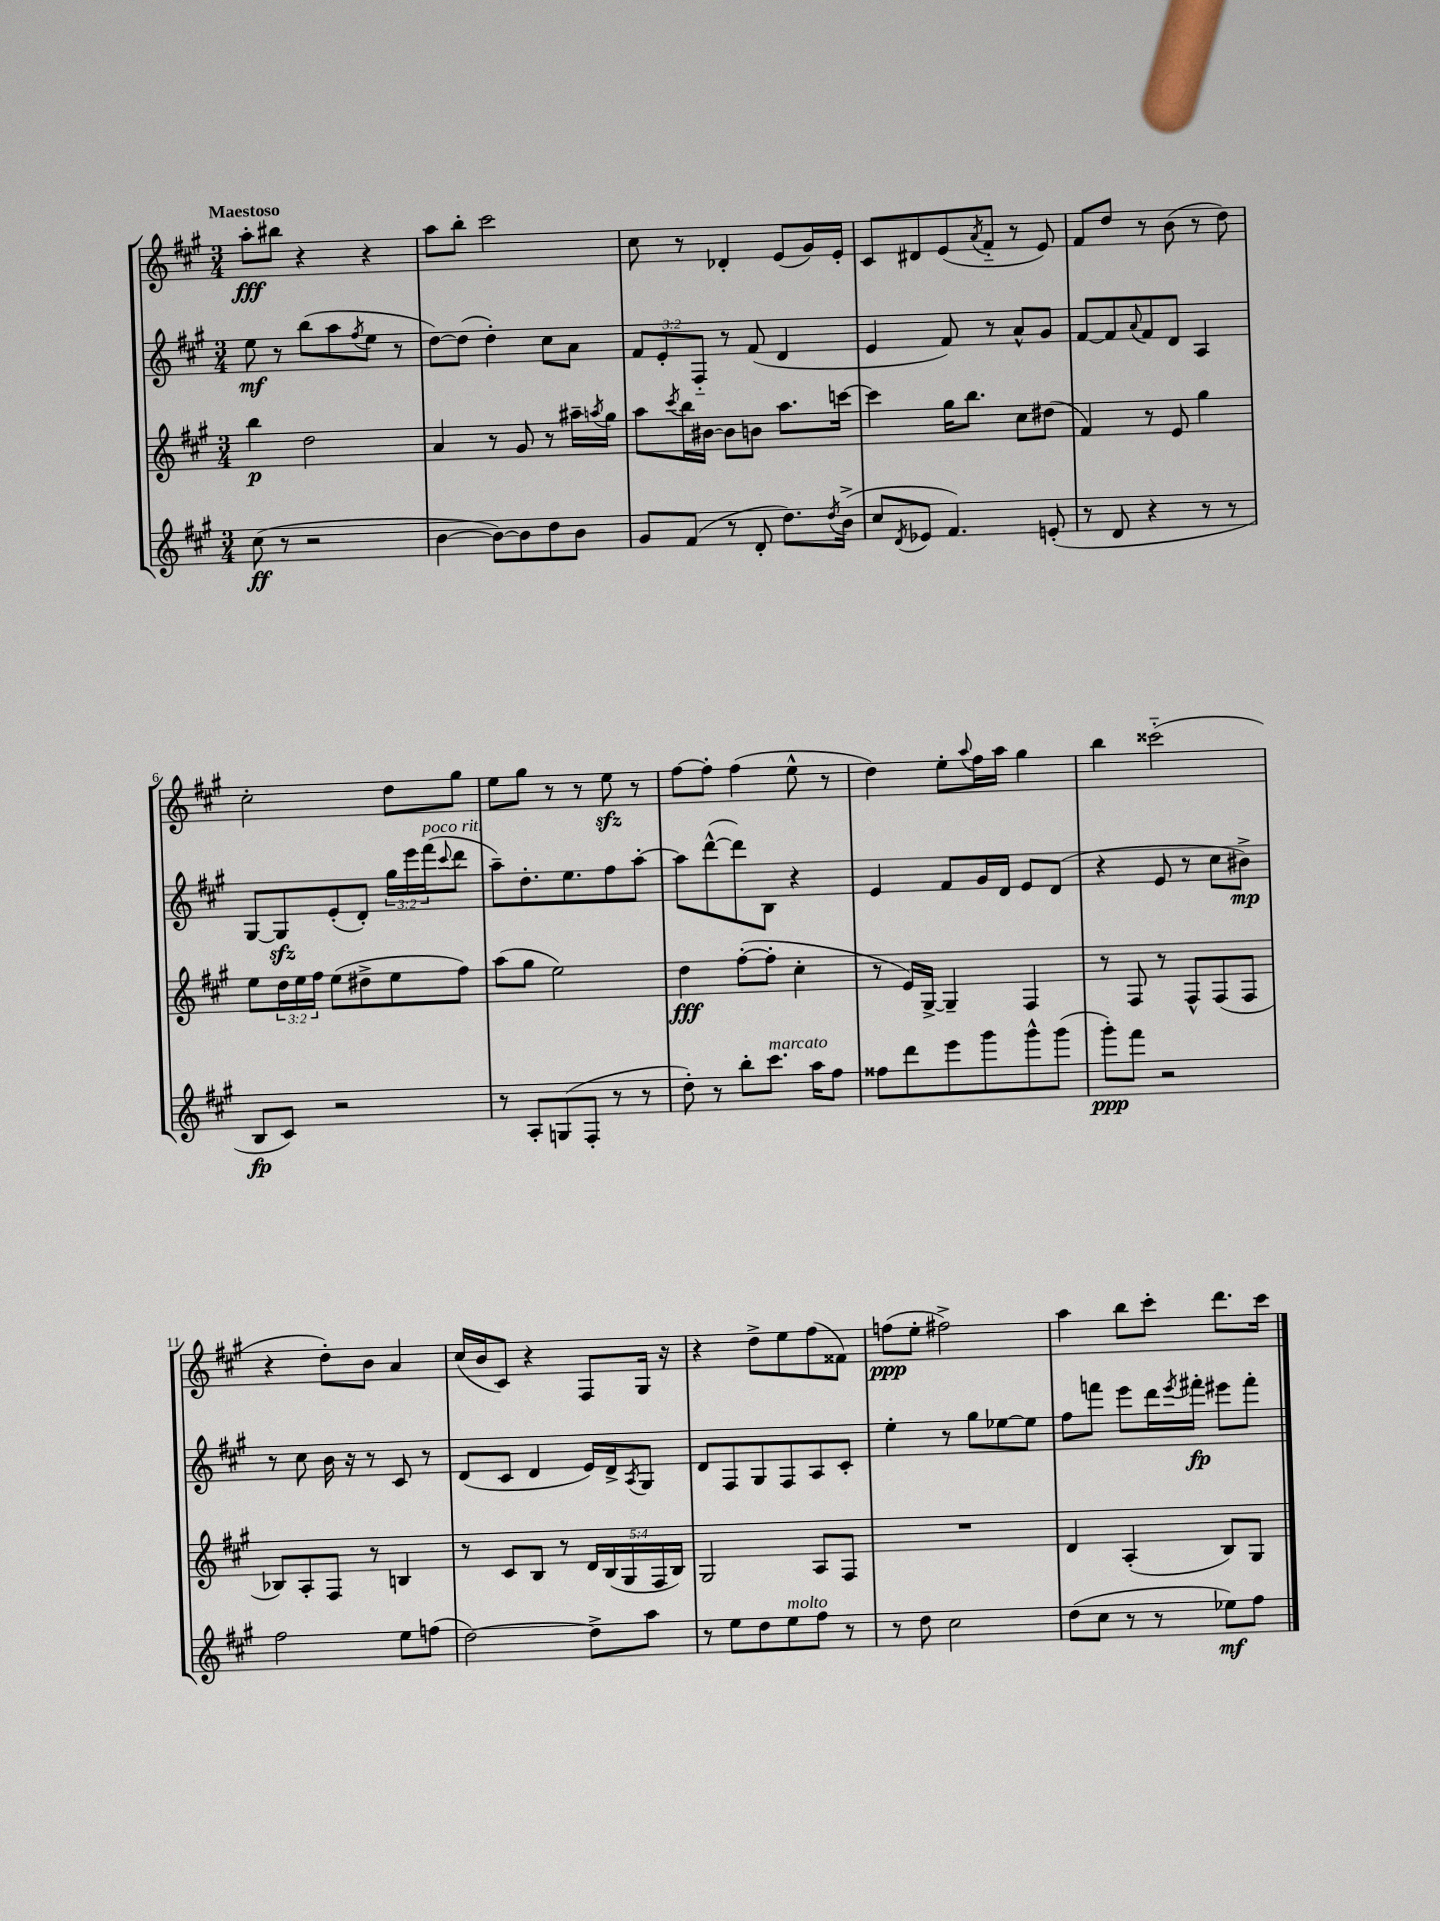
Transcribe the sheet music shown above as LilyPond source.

<<
\new StaffGroup <<
\new Staff = "s0" {
    \clef treble \key a \major \numericTimeSignature \time 3/4 \tempo "Maestoso"
    a''8-.\fff bis''8 r4 r4 |
    a''8 b''8-. cis'''2 |
    cis''8 r8 des'4-. e'8( gis'16) e'16-. |
    cis'8 dis'8 e'8( \acciaccatura { a'8 } fis'8-_ r8 e'8) |
    fis'8 d''8 r8 b'8( r8 d''8) |
    cis''2-. d''8 gis''8 |
    e''8 gis''8 r8 r8 e''8\sfz r8 |
    fis''8~ fis''8-. fis''4( e''8-^ r8 |
    d''4) e''8-. \appoggiatura { a''8 } fis''16 a''16 gis''4 |
    b''4 cisis'''2-_( |
    r4 d''8-.) b'8 a'4 |
    cis''16( b'16 cis'8) r4 fis8 gis16 r16 |
    r4 d''8-> e''8 fis''8( fisis'8) |
    f''8\ppp( e''8-. fis''2->) |
    a''4 b''8 cis'''8-. d'''8. cis'''16 \bar "|." |
}
\new Staff = "s1" {
    \clef treble \key a \major \numericTimeSignature \time 3/4 \override Staff.TupletNumber.text = #tuplet-number::calc-fraction-text
    e''8\mf r8 b''8( a''8 \acciaccatura { fis''8 } e''8 r8 |
    d''8~) d''8( d''4-.) cis''8 a'8 |
    \tuplet 3/2 { fis'8 e'8-. fis8-_ } r8 fis'8( d'4 |
    e'4 fis'8) r8 a'8-^ gis'8 |
    fis'8~ fis'8 \appoggiatura { a'8 } fis'8 d'8 a4 |
    gis8~ gis8\sfz e'8-.( d'8-.) \tuplet 3/2 { gis''16 e'''16 fis'''16^\markup { \italic "poco rit." }( } \appoggiatura { cis'''8 } d'''8 |
    a''8--) d''8.-. e''8. fis''8 a''8~-. |
    a''8 d'''8~-^( d'''8) b8 r4 |
    e'4 fis'8 gis'16 d'16 e'8 d'8( |
    r4 e'8 r8 cis''8 bis'8->\mp) |
    r8 cis''8 b'16 r16 r8 cis'8 r8 |
    d'8( cis'8 d'4 e'16) d'16-> \acciaccatura { a8 } gis8 |
    d'8 fis8 gis8 fis8 a8 cis'8-. |
    e''4-. r8 gis''8 ees''8~ ees''8 |
    fis''8 f'''8 e'''8 d'''16 \acciaccatura { e'''8 } fis'''16-.\fp eis'''8 fis'''8-. \bar "|." |
}
\new Staff = "s2" {
    \clef treble \key a \major \numericTimeSignature \time 3/4 \override Staff.TupletNumber.text = #tuplet-number::calc-fraction-text
    b''4\p d''2 |
    a'4 r8 gis'8 r8 ais''16-- \acciaccatura { a''8 } gis''16 |
    a''8 \acciaccatura { cis'''8 } b''16 bis'16~ bis'8 b'8 a''8. c'''16~ |
    c'''4 gis''16 b''8. cis''8 dis''8( |
    fis'4) r8 e'8 gis''4 |
    e''8 \tuplet 3/2 { d''16 e''16 fis''16 } e''8( dis''8-> e''8 fis''8) |
    a''8( gis''8 e''2) |
    d''4\fff fis''8~-.( fis''8-. cis''4-. |
    r8 e'16) gis16~-> gis4-- fis4 |
    r8 fis8 r8 fis8-^ fis8( fis8 |
    bes8) a8-. fis8 r8 b4 |
    r8 cis'8 b8 r8 \tuplet 5/4 { d'16 b16( gis16 fis16 b16) } |
    gis2 a8 fis8 |
    R2. |
    d'4 a4-.( b8) gis8 \bar "|." |
}
\new Staff = "s3" {
    \clef treble \key a \major \numericTimeSignature \time 3/4
    cis''8\ff( r8 r2 |
    b'4~ b'8~) b'8 d''8 b'8 |
    gis'8 fis'8( r8 d'8-. d''8.) \acciaccatura { d''8 } b'16->( |
    cis''8 \acciaccatura { d'8 } ees'8 fis'4.) e'8-.( |
    r8 d'8 r4 r8 r8 |
    b8\fp cis'8) r2 |
    r8 a8-. g8( fis8-. r8 r8 |
    d''8-.) r8 b''8-. cis'''8.^\markup { \italic "marcato" } a''16 fis''8 |
    fisis''8 d'''8 e'''8 gis'''8 gis'''8-^ gis'''8( |
    gis'''8-.\ppp) fis'''8 r2 |
    fis''2 e''8 f''8( |
    d''2~) d''8-> a''8 |
    r8 e''8 d''8 e''8^\markup { \italic "molto" } fis''8 r8 |
    r8 d''8 cis''2 |
    d''8( cis''8 r8 r8 ees''8\mf) fis''8 \bar "|." |
}
>>
>>
